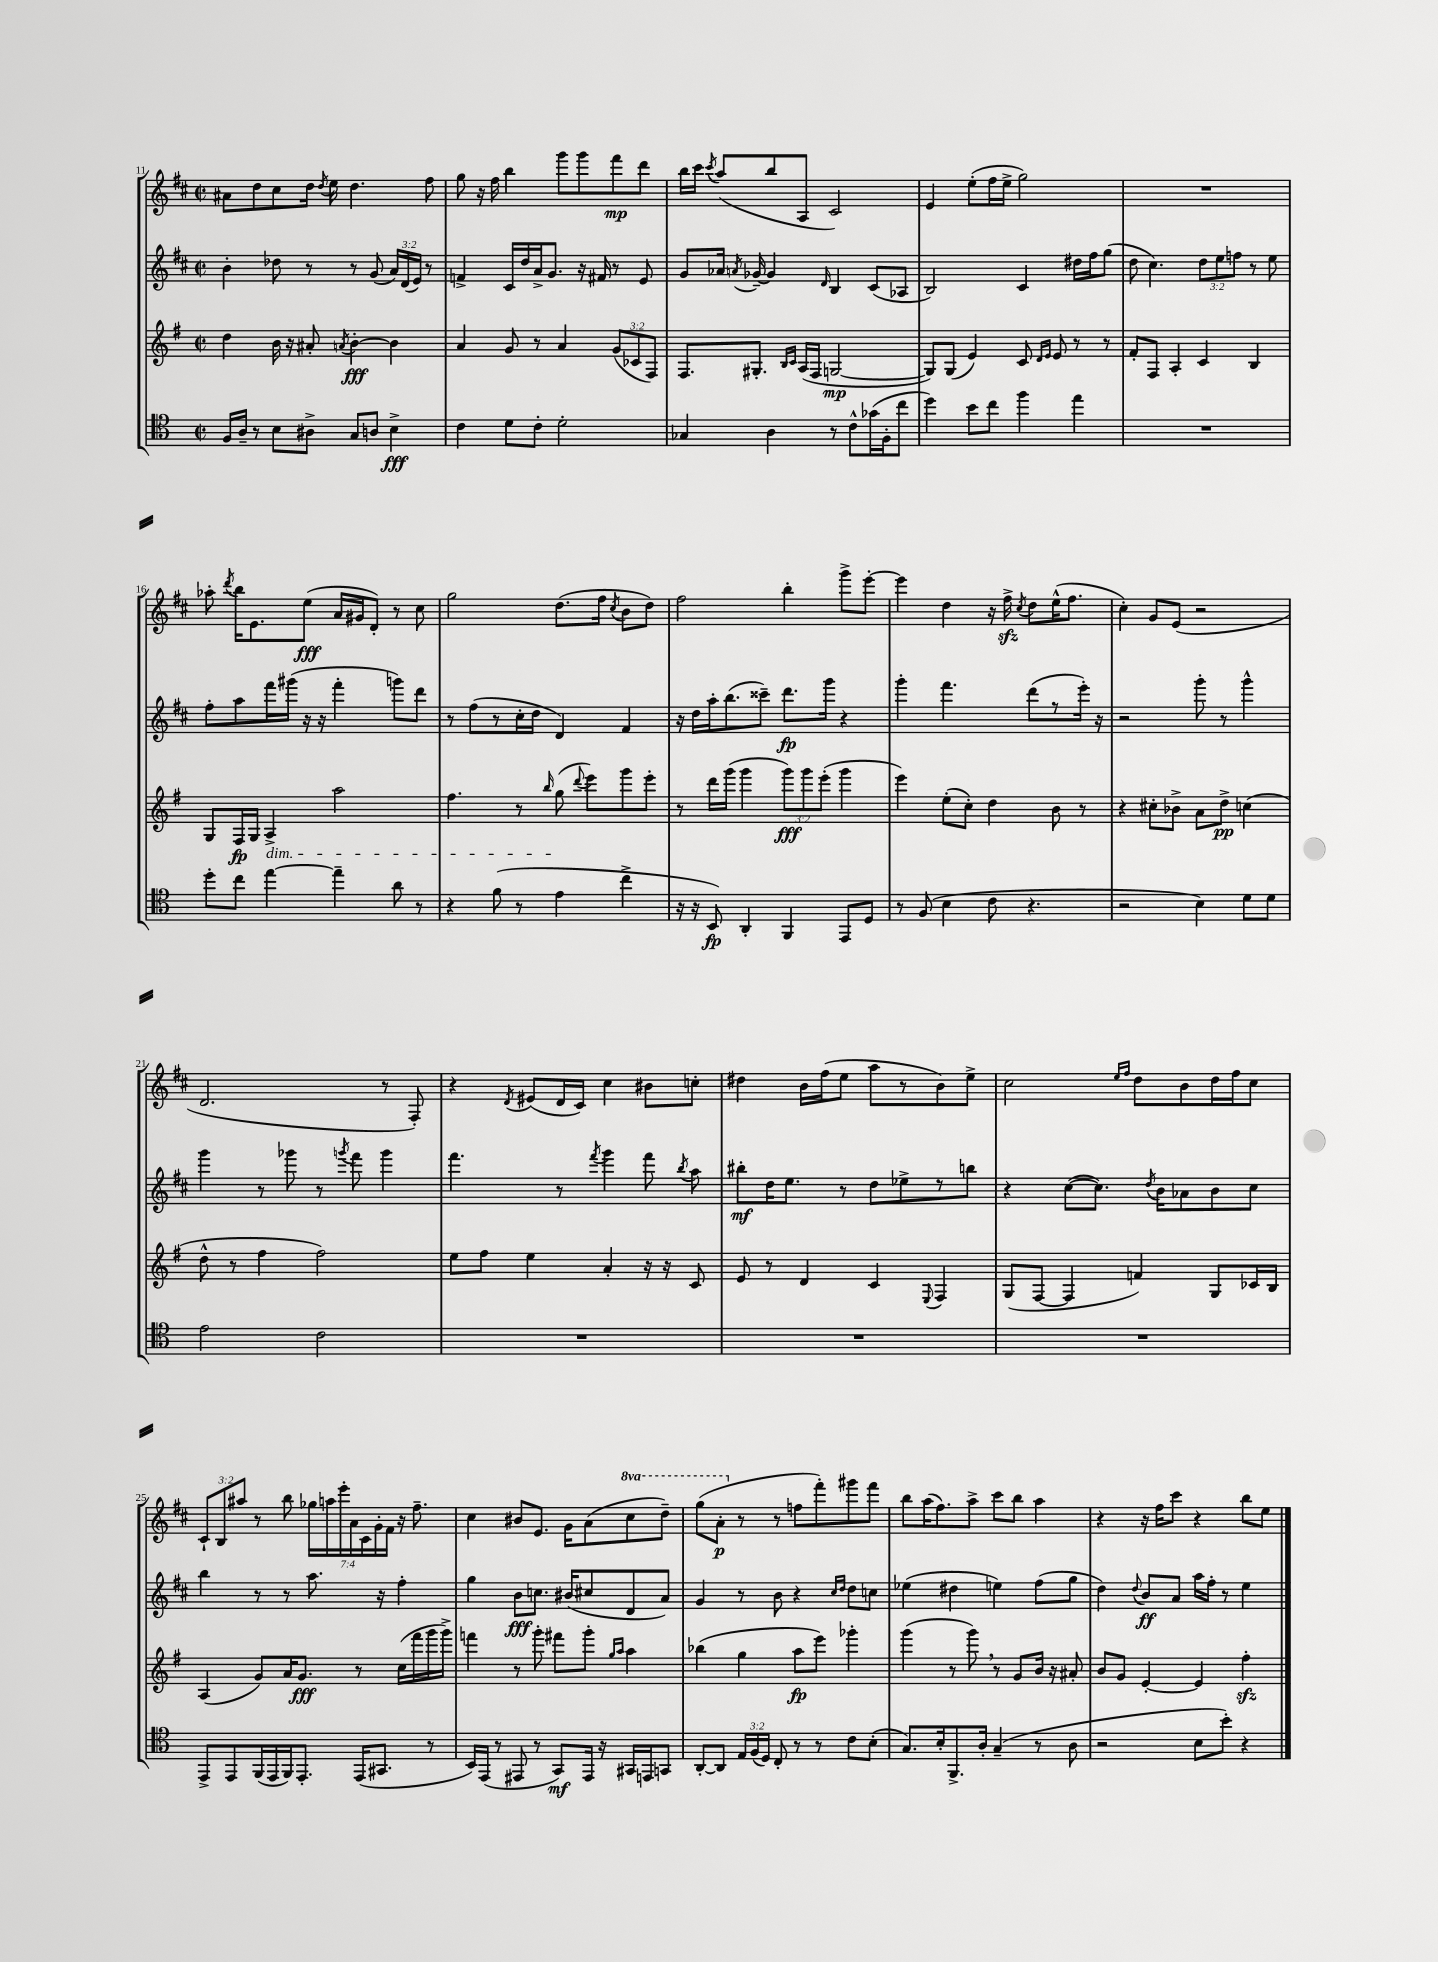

**kern	**kern	**kern	**kern
*staff4	*staff3	*staff2	*staff1
*clefC4	*clefG2	*clefG2	*clefG2
*k[]	*k[f#]	*k[f#c#]	*k[f#c#]
*M2/2	*M2/2	*M2/2	*M2/2
*met(c|)	*met(c|)	*met(c|)	*met(c|)
16F	4dd	4b'	8a#
16A~	.	.	.
8r	.	.	8dd
8B	16b	8dd-	8cc#
.	16r	.	.
8A#^	8a#'	8r	16dd
.	.	.	8qdd
.	.	.	16ee
.	8qa	.	.
8G	[4b'	8r	4.dd
8A	.	(8g	.
4B^	4b]	24a)	.
.	.	(24d	.
.	.	24e)	.
.	.	8r	8ff#
=	=	=	=
4c	4a	4f^	8gg
.	.	.	16r
.	.	.	16ff#
8d	8g	16c#	4bb
.	.	16dd	.
8c'	8r	16a^	.
.	.	8.g	.
2d'	4a	.	8ggg
.	.	16r	8ggg
.	.	16f#	.
.	(12g	8r	8fff#
.	12c-	.	.
.	.	8e	8ddd
.	12F#)	.	.
=	=	=	=
4G-	8.F#	8g	16bb
.	.	.	16ccc#
.	.	.	8qccc#
.	.	16a-	(8aa
.	.	8qa	.
.	8.G#'	[16g-~	.
4A	.	4g-]	8bb
.	16qqB	.	.
.	16qqc	.	.
.	(16A	.	8A
.	16F#	.	.
.	.	16qqd	.
8r	[2G	4B	2c#)
8c^^	.	.	.
(16g-	.	(8c#	.
16F'	.	.	.
8cc	.	8A-	.
=	=	=	=
4dd)	8G])	2B)	4e
.	(8G	.	.
8b	4e)	.	(8ee'
8cc	.	.	16ff#
.	.	.	16ee^
4ff	8c	4c#	2gg)
.	16qqd	.	.
.	16qqe	.	.
.	8e	.	.
4ee	8r	16dd#	.
.	.	16ff#	.
.	8r	(8gg	.
=	=	=	=
1r	8f#'	8dd	1r
.	8F#	4.cc#)	.
.	4A'	.	.
.	4c	12dd	.
.	.	12ee	.
.	.	12ff	.
.	4B	8r	.
.	.	8ee	.
=	=	=	=
8dd'	8G	8ff#'	8aa-'
.	.	.	8qddd
8cc	16F#	8aa	16bb
.	16G	.	8.e
[4ee	4A^	16fff#	.
.	.	(16ggg#	.
.	.	16r	(8ee
.	.	16r	.
4ee~]	2aa	4fff#'	16a
.	.	.	16g#
.	.	.	8d')
8a	.	8ggg)	8r
8r	.	8ddd	8cc#
=	=	=	=
4r	4.ff#	8r	2gg
.	.	(8ff#	.
(8f	.	8r	.
8r	8r	16cc#'	.
.	.	16dd	.
.	16qqbb	.	.
4e	(8gg	4d)	(8.dd
.	8qqddd	.	.
.	8eee)	.	.
.	.	.	16ff#
.	.	.	8qcc#
4cc^	8ggg	4f#	8b
.	8eee'	.	8dd)
=	=	=	=
16r	8r	16r	2ff#
16r	.	16dd	.
8BB)	16ddd	16aa'	.
.	(16ggg	(8.bb	.
4AA'	4ggg	.	.
.	.	8ccc##~)	.
4FF	12ggg)	8.ddd	4bb'
.	12ggg	.	.
.	(12eee'	.	.
.	.	16ggg	.
8EE	4ggg	4r	8ggg^
8D	.	.	[8eee'
=	=	=	=
8r	4eee)	4ggg'	4eee]
(8F	.	.	.
4B	(8ee'	4.fff#	4dd
.	8cc')	.	.
8c	4dd	.	16r
.	.	.	16ff#^
.	.	.	8qcc#
4.r	.	(8ddd	8dd
.	8b	8r	(16ee^^
.	.	.	8.ff#
.	8r	16eee')	.
.	.	16r	.
=	=	=	=
2r	4r	2r	4cc#')
.	8cc#'	.	8g
.	8b-^	.	(8e
4B)	8a	8ggg'	2r
.	8dd^	8r	.
8d	(4cc	4ggg^^	.
8d	.	.	.
=	=	=	=
2e	8dd^^	4ggg	2.d
.	8r	.	.
.	4ff#	8r	.
.	.	8ggg-	.
2c	2ff#)	8r	.
.	.	8qggg	.
.	.	8fff#	.
.	.	4ggg	8r
.	.	.	8F#')
=	=	=	=
1r	8ee	4.fff#	4r
.	8ff#	.	.
.	.	.	8qd
.	4ee	.	(8e#
.	.	8r	16d
.	.	.	16c#)
.	.	8qfff#	.
.	4a'	4ggg	4cc#
.	16r	8fff#	8b#
.	16r	.	.
.	.	8qbb	.
.	8c	8aa	8cc'
=	=	=	=
1r	8e	8bb#'	4dd#
.	8r	16dd	.
.	.	8.ee	.
.	4d	.	16b
.	.	.	(16ff#
.	.	8r	8ee
.	4c	8dd	8aa
.	.	8ee-^	8r
.	8qqE	.	.
.	4F#	8r	8b)
.	.	8bb	8ee^
=	=	=	=
1r	(8G	4r	2cc#
.	[8F#	.	.
.	4F#]	([8cc#	.
.	.	8.cc#])	.
.	.	.	16qqee
.	.	.	16qqff#
.	4f)	.	8dd
.	.	8qdd	.
.	.	16b	.
.	.	8a-	8b
.	8G	8b	16dd
.	.	.	16ff#
.	16c-	8cc#	8cc#
.	16B	.	.
=	=	=	=
8EE^	(4A	4bb	12c#`
.	.	.	12B
8EE	.	.	.
.	.	.	12aa#
(16FF	8g)	8r	8r
16EE	.	.	.
16FF)	16a	8r	8bb
8.EE'	8.g	.	.
.	.	8.aa	28gg-
.	.	.	28aa
.	.	.	28eee'
.	.	.	28a
(16EE	8r	.	.
.	.	.	28c#
.	.	.	28g'
8.GG#	.	16r	.
.	.	.	28f#
.	(16cc	4ff#'	16r
.	16fff#	.	8.ff#~
8r	16ggg	.	.
.	16ggg^)	.	.
=	=	=	=
16BB)	4fff	4gg	4cc#
(16EE	.	.	.
8r	.	.	.
8EE#	8r	8b	8b#
8r	8ggg'	8.cc	8.e
8GG)	8fff#	.	.
.	.	(16b#	16g
16EE#	8ggg'	8cc#	(8a
16r	.	.	.
.	16qqgg	.	.
.	16qqaa	.	.
16GG#	4aa	8d	8ccc#
16EE	.	.	.
8GG	.	8a)	8ddd~)
=	=	=	=
[8AA'	(4bb-	4g	(8ggg
8AA]	.	.	8aa'
24E	4gg	8r	8r
(24F	.	.	.
24D)	.	.	.
8C'	.	8b	8r
8r	8aa	4r	8ff
8r	8eee)	.	8fff#')
.	.	16qqcc#	.
.	.	16qqdd	.
8c	4ggg-'	8dd	8ggg#
(8B'	.	8cc	8fff#
=	=	=	=
8.G)	(4ggg	(4ee-	8bb
.	.	.	(16aa
16B'	.	.	8.ff#)
8.FF^	8r	4dd#	.
.	8ggg)	.	8aa^
16A'	.	.	.
(4G~	8r	4ee)	8ccc#
.	8g	.	8bb
8r	16b	(8ff#	4aa
.	16r	.	.
8A	8a#'	8gg	.
=	=	=	=
2r	8b	4dd)	4r
.	8g	.	.
.	.	8qqdd	.
.	[4e'	8b	16r
.	.	.	16ff#
.	.	8a	8ccc#
8B	4e]	16aa	4r
.	.	16ff#'	.
8b')	.	8r	.
4r	4ff#'	4ee	8bb
.	.	.	8ee
==	==	==	==
*-	*-	*-	*-
